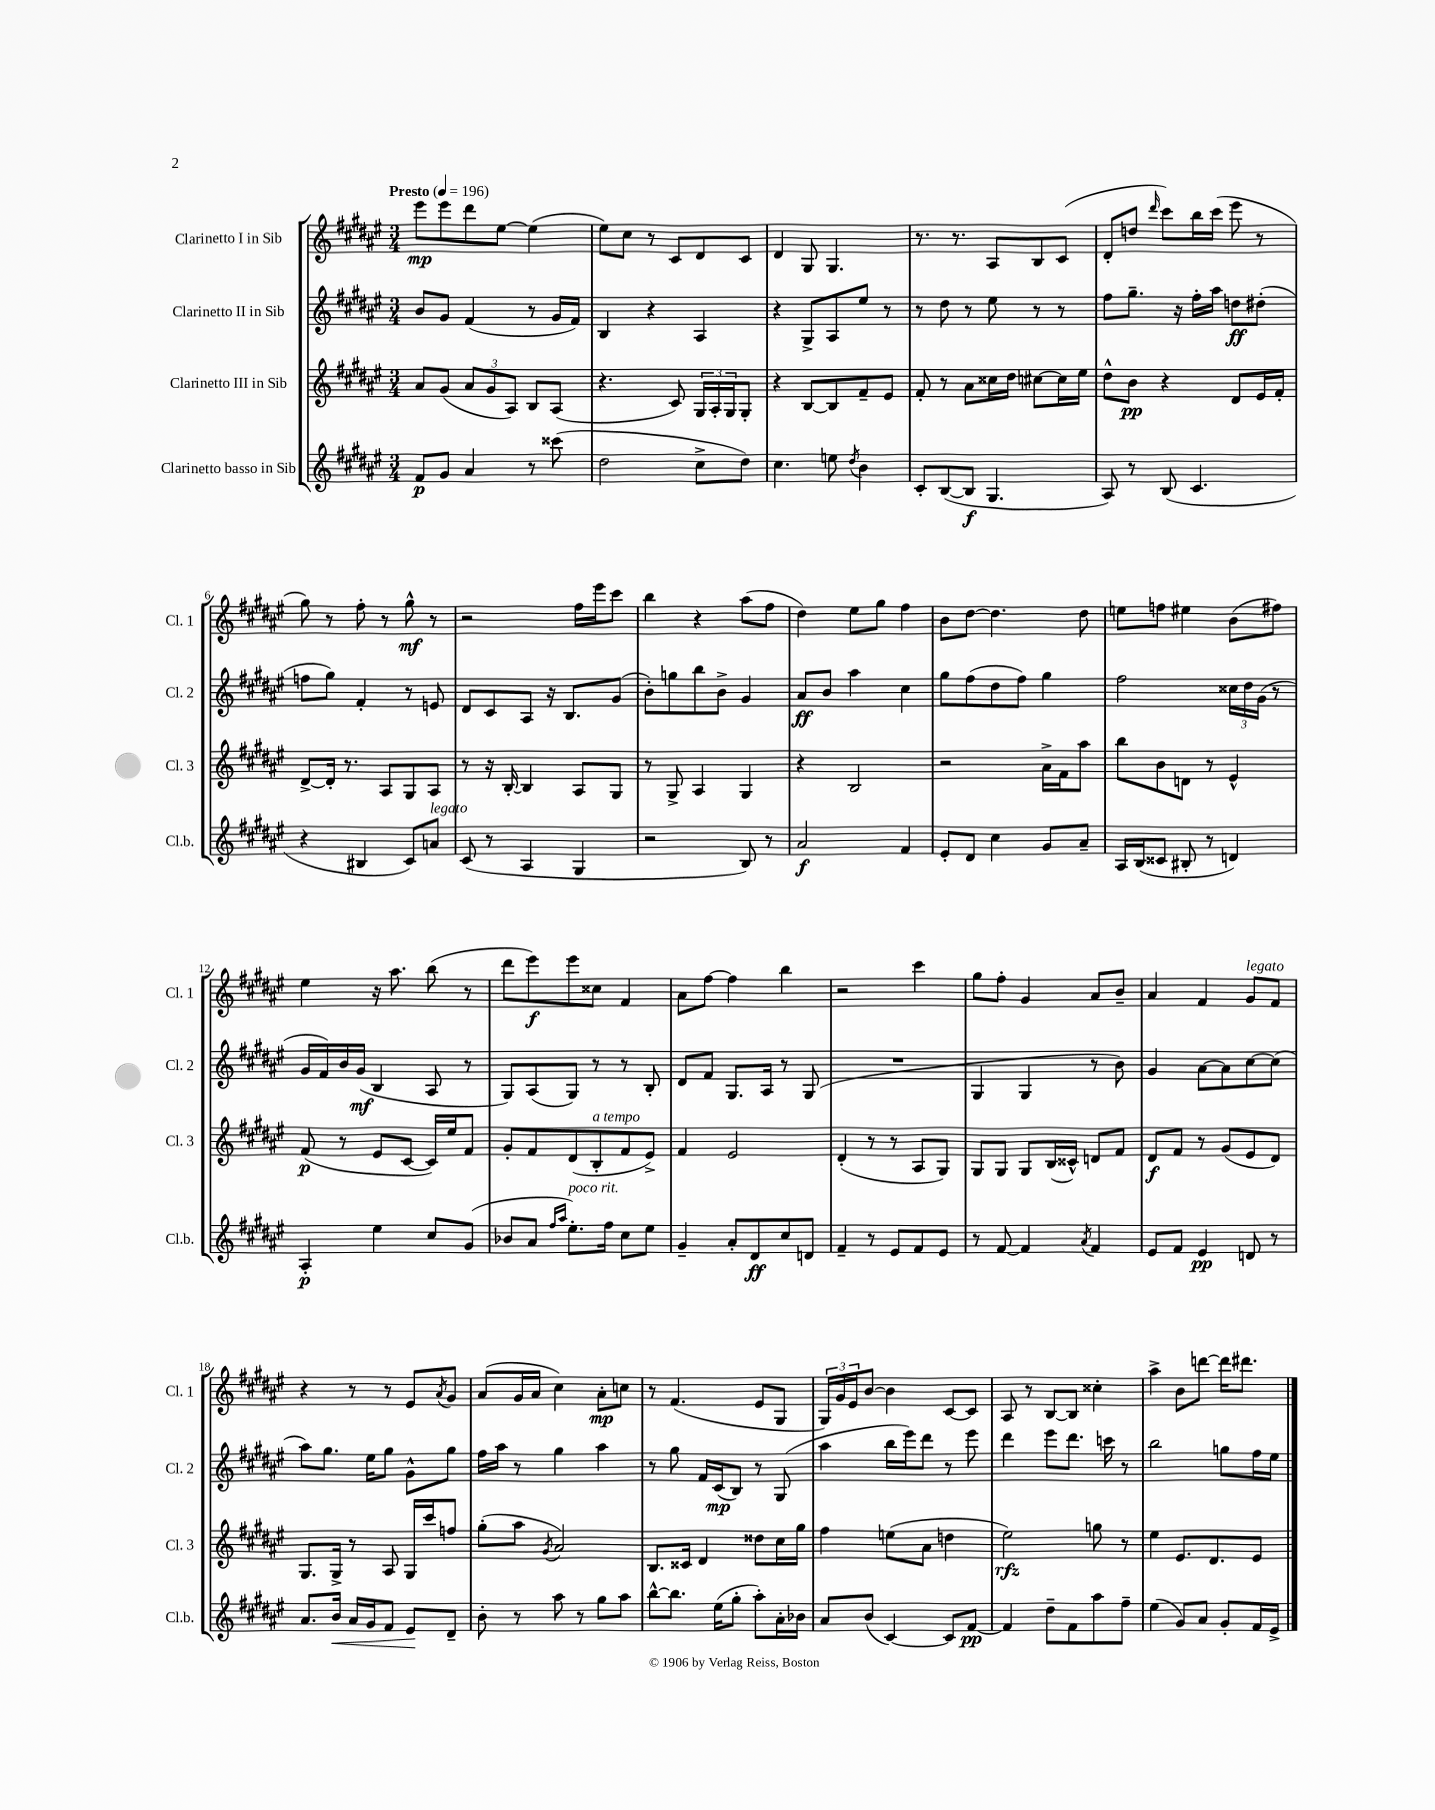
<<
\new StaffGroup <<
\new Staff = "s0" \with { instrumentName = "Clarinetto I in Sib" shortInstrumentName = "Cl. 1" } {
    \clef treble \key fis \major \numericTimeSignature \time 3/4 \tempo "Presto" 4 = 196
    eis'''8\mp eis'''8 dis'''8 eis''8~ eis''4( |
    eis''8) cis''8 r8 cis'8 dis'8 cis'8 |
    dis'4 gis8 gis4. |
    r8. r8. ais8 b8 cis'8( |
    dis'8-. d''8 \grace { dis'''16 } cis'''8) b''16 cis'''16( eis'''8 r8 |
    gis''8) r8 fis''8-. r8 gis''8-^\mf r8 |
    r2 fis''16 eis'''16 cis'''8 |
    b''4 r4 ais''8( fis''8 |
    dis''4) eis''8 gis''8 fis''4 |
    b'8 dis''8~ dis''4. dis''8 |
    e''8 f''8 eis''4 b'8( fis''8) |
    eis''4 r16 ais''8. b''8( r8 |
    dis'''8 eis'''8\f) eis'''8 cisis''8 fis'4 |
    ais'8 fis''8~ fis''4 b''4 |
    r2 cis'''4 |
    gis''8 fis''8-. gis'4 ais'8 b'8-- |
    ais'4 fis'4 gis'8^\markup { \italic "legato" } fis'8 |
    r4 r8 r8 eis'8 \acciaccatura { ais'8 } gis'8 |
    ais'8( gis'16 ais'16 cis''4) ais'8-.\mp c''8 |
    r8 fis'4.( eis'8 gis8 |
    \tuplet 3/2 { gis16) gis'16 eis'16 } b'8~ b'4 cis'8~ cis'8 |
    ais8 r8 b8~ b8 cisis''4-. |
    ais''4-> b'8 d'''8~ d'''16 dis'''8. \bar "|." |
}
\new Staff = "s1" \with { instrumentName = "Clarinetto II in Sib" shortInstrumentName = "Cl. 2" } {
    \clef treble \key fis \major \numericTimeSignature \time 3/4
    b'8 gis'8 fis'4( r8 gis'16 fis'16) |
    b4 r4 ais4 |
    r4 gis8-> ais8 eis''8 r8 |
    r8 dis''8 r8 eis''8 r8 r8 |
    fis''8 gis''8.-- r16 fis''16-. ais''16 d''8\ff dis''8-.( |
    f''8 gis''8) fis'4-. r8 e'8 |
    dis'8 cis'8 ais8 r16 b8. gis'8( |
    b'8-.) g''8 b''8 b'8-> gis'4 |
    ais'8\ff b'8 ais''4 cis''4 |
    gis''8 fis''8( dis''8 fis''8) gis''4 |
    fis''2 \tuplet 3/2 { cisis''16 dis''16 gis'16( } r8 |
    gis'16 fis'16) b'16 gis'16\mf( b4 ais8 r8 |
    gis8) ais8( gis8) r8 r8 b8-. |
    dis'8 fis'8 gis8. ais16 r8 gis8( |
    R2. |
    gis4 gis4 r8 b'8) |
    gis'4 ais'8~ ais'8 cis''8~ cis''8( |
    ais''8) gis''8. eis''16 gis''8 gis'8-^ gis''8 |
    fis''16 ais''16 r8 gis''4 ais''4 |
    r8 gis''8 fis'16 cis'16\mp( b8) r8 gis8( |
    ais''4 b''16 eis'''16) dis'''8 r8 eis'''8 |
    dis'''4 eis'''8 dis'''8. c'''16 r8 |
    b''2 g''8 fis''16 eis''16 \bar "|." |
}
\new Staff = "s2" \with { instrumentName = "Clarinetto III in Sib" shortInstrumentName = "Cl. 3" } {
    \clef treble \key fis \major \numericTimeSignature \time 3/4
    ais'8 gis'8( \tuplet 3/2 { ais'8 gis'8 ais8) } b8 ais8( |
    r4. cis'8) \tuplet 3/2 { gis16 ais16-. gis16 } gis8-. |
    r4 b8~ b8 fis'8-- eis'8 |
    fis'8-. r8 ais'8 cisis''16 dis''16 cis''8~ cis''16 eis''16 |
    dis''8-^ b'8\pp r4 dis'8 eis'16 fis'16-. |
    dis'8~-> dis'16-. r8. ais8 gis8 ais8 |
    r8 r16 b16~-. b4 ais8 gis8 |
    r8 gis8-> ais4 gis4 |
    r4 b2 |
    r2 ais'16-> fis'16 ais''8 |
    b''8 b'8 d'8 r8 eis'4-^ |
    fis'8\p( r8 eis'8 cis'8~ cis'16) eis''16 fis'8 |
    gis'8-. fis'8 dis'8( b8-.^\markup { \italic "a tempo" } fis'8 eis'8->) |
    fis'4 eis'2 |
    dis'4-.( r8 r8 ais8 gis8) |
    gis8 gis8 gis8 b16( cisis'16-^) d'8 fis'8 |
    dis'8\f fis'8 r8 gis'8( eis'8 dis'8) |
    gis8. gis16-> r8 ais8 gis16 cis'''16 f''8 |
    gis''8-.( ais''8 \acciaccatura { gis'8 } ais'2) |
    b8. cisis'16 dis'4 disis''8 cis''16 gis''16 |
    fis''4 e''8( ais'8 d''4 |
    eis''2\rfz) g''8 r8 |
    eis''4 eis'8. dis'8. eis'8 \bar "|." |
}
\new Staff = "s3" \with { instrumentName = "Clarinetto basso in Sib" shortInstrumentName = "Cl.b." } {
    \clef treble \key fis \major \numericTimeSignature \time 3/4
    fis'8\p gis'8 ais'4 r8 cisis'''8( |
    dis''2 cis''8-> dis''8) |
    cis''4. e''8 \acciaccatura { dis''8 } b'4 |
    cis'8-. b8~( b8\f gis4. |
    ais8) r8 b8( cis'4. |
    r4 bis4 cis'8) a'8^\markup { \italic "legato" } |
    cis'8( r8 ais4 gis4 |
    r2 b8) r8 |
    ais'2\f fis'4 |
    eis'8-. dis'8 cis''4 gis'8 ais'8-- |
    ais16 b16( cisis'8 bis8-. r8 d'4) |
    ais4-.\p eis''4 cis''8 gis'8( |
    bes'8 ais'8 \grace { fis''16 ais''16 } eis''8.-.^\markup { \italic "poco rit." }) fis''16 cis''8 eis''8 |
    gis'4-- ais'8-. dis'8\ff cis''8 d'8 |
    fis'4-- r8 eis'8 fis'8 eis'8 |
    r8 fis'8~ fis'4 \acciaccatura { ais'8 } fis'4 |
    eis'8 fis'8 eis'4\pp d'8 r8 |
    ais'8. b'16\< ais'16 gis'16 fis'8 eis'8\! dis'8-- |
    b'8-. r8 ais''8 r8 gis''8 ais''8 |
    b''8~-^ b''8. eis''16( gis''8-. ais''8-.) ais'16-. bes'16 |
    ais'8 b'8( cis'4~) cis'8 fis'8~\pp |
    fis'4 dis''8-- fis'8 ais''8 fis''8-- |
    eis''4( gis'8) ais'8 gis'8-. fis'16 eis'16-> \bar "|." |
}
>>
>>
